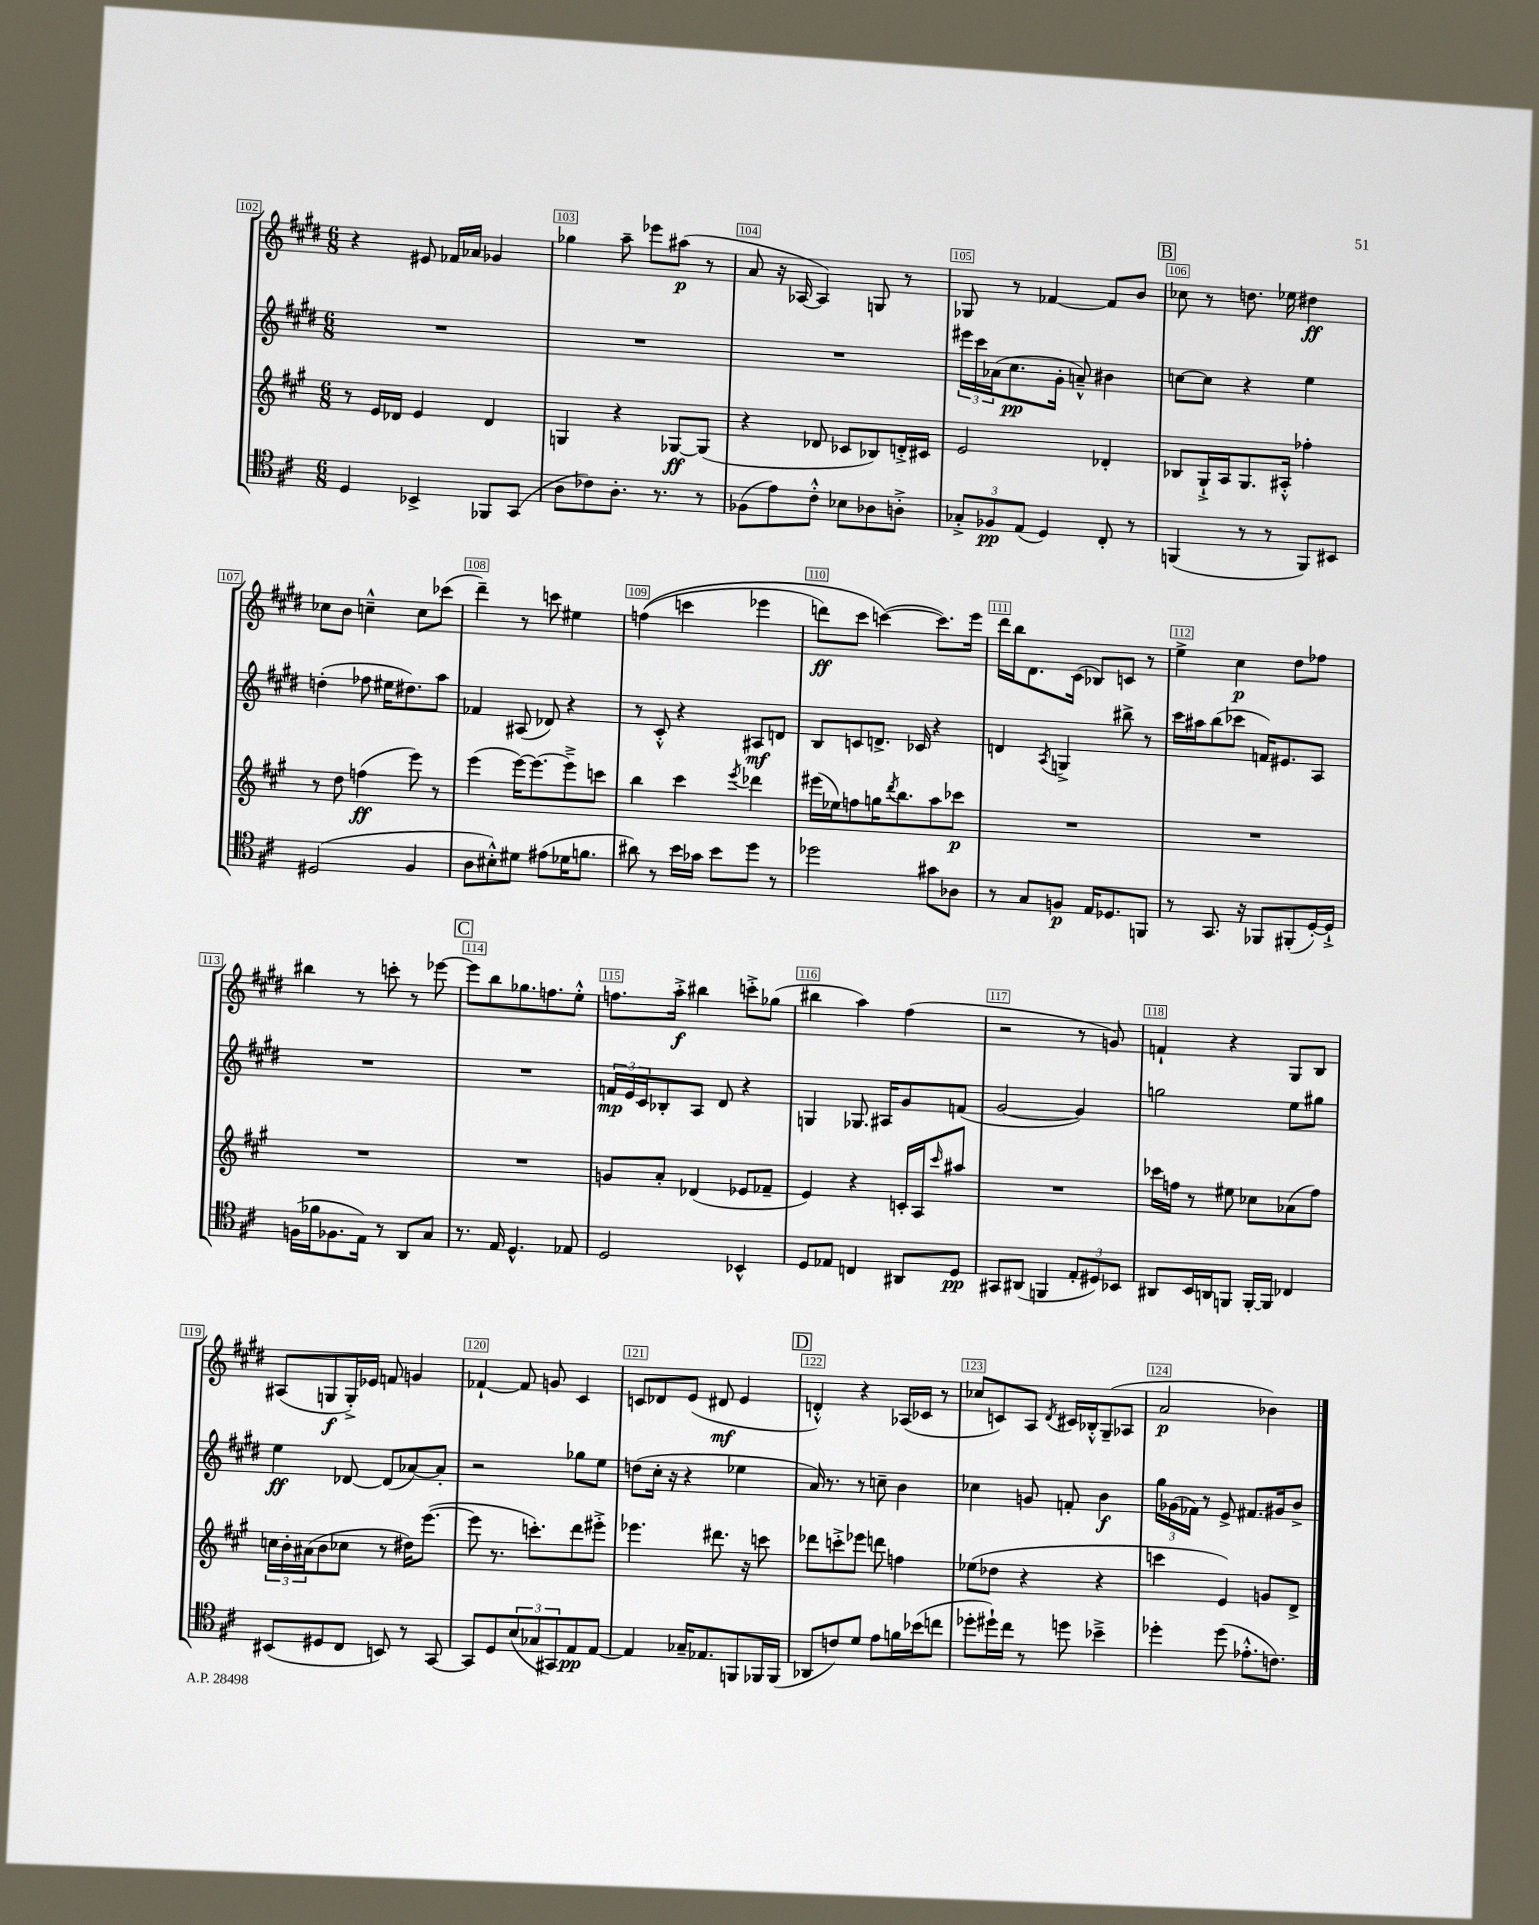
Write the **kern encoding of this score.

**kern	**kern	**kern	**kern
*staff4	*staff3	*staff2	*staff1
*clefC4	*clefG2	*clefG2	*clefG2
*k[f#c#]	*k[f#c#g#]	*k[f#c#g#d#]	*k[f#c#g#d#]
*M6/8	*M6/8	*M6/8	*M6/8
4D/	8r	2.r	4r
.	16e/LL	.	.
.	16d-/JJ	.	.
4BB-^/	4e/	.	8e#/
.	.	.	16f-/LL
.	.	.	16a-/JJ
8FF-/L	4d-/	.	4g-/
(8GG/J	.	.	.
=	=	=	=
8A\L	4G/	2.r	4gg-\
8c-\)	.	.	.
8.A'\J	4r	.	8aa~\
.	.	.	8eee-\L
8.r	.	.	.
.	[8G-/L	.	(8aa#\J
8r	(8G-/]J	.	8r
=	=	=	=
(8F-\L	4r	2.r	8a/
8e\)	.	.	16r
.	.	.	[16A-/
8c#'^^\J	8d-/	.	4A-/])
8B-\L	8c-/L	.	.
8A-\	8B-/)	.	8G/
8A'^\J	16d'^/L	.	8r
.	16c#/JJ	.	.
=	=	=	=
12G-'^/L	2e/	24eee#\LL	8G-/
.	.	24ccc#\	.
12F-/	.	(24a-\J	.
.	.	8.cc#\	8r
(12E/J	.	.	.
4D/)	.	.	[4f-/
.	.	16g#'\Jk	.
.	.	8a~^^/)	.
8C#'/	4d-'/	4b#\	8f-/]L
8r	.	.	8b/J
=	=	=	=
(4FF/	8B-/L	[8cc\L	8cc-\
.	16G#`^/L	8cc\]J	8r
.	16A/J	.	.
8r	8.G#/	4r	8.dd\
8r	.	.	.
.	16A#'^^/Jk	.	16ee-\
8FF/L)	4ff-'\	4ee\	4dd#\
8BB#/J	.	.	.
=	=	=	=
(2D#/	8r	(4dd'\	8cc-\L
.	8dd\	.	8b\J
.	(4ff\	8ff-\	4cc~^^\
.	.	16ee#\LK	.
.	.	8.dd#\)	.
4F#/	8eee\)	.	8cc\L
.	8r	8aa\J	(8ccc-\J
=	=	=	=
8A\L	(4eee\	4f-/	4ddd#~\)
8B#'^^\)	.	.	.
8d#\J	[16eee\LK)	(8A#/	8r
.	8.eee\_	.	.
(8e#\L	.	8d-/)	8ccc\
16d-\K	8eee~^\]	4r	4ee#\
8.f\J	.	.	.
.	8ccc\J	.	.
=	=	=	=
8a#\)	4bb\	8r	&((4ff\
8r	.	8c#'^^/	.
16b\LL	4ccc#\	4r	4ccc\
16g-\JJ	.	.	.
8b\L	.	.	.
.	8qeee/	.	.
8dd\J	4ddd-\	8A#/L	4eee-\
8r	.	8d/J	.
=	=	=	=
2dd-\	(16eee#\LL	8B/L	8ddd\L)
.	16ee-\J)	.	.
.	8ff\	8c/	8ccc#\J
.	16gg\K	8.d^/J	([4ccc\&)
.	8qddd/	.	.
.	8.bb\	.	.
.	.	16c-/	.
8g#\L	8aa\	4r	8.ccc\]L)
8A-\J	8ccc-\J	.	.
.	.	.	16eee\Jk
=	=	=	=
8r	2.r	4d/	16ddd#\LL
.	.	.	16bb\J
8G/L	.	.	8.d#\
.	.	8qA/	.
8F/J	.	4G^/	.
.	.	.	(16c#\Jk
16E/LK	.	.	8B-/L)
8.D-/	.	.	.
.	.	8bb#^\	8c/J
8FF/J	.	8r	8r
=	=	=	=
8r	2.r	16ccc#\LL	4ee^\
.	.	16aa#\J	.
8.GG/	.	(8bb\	.
.	.	8ccc-\J	4cc#\
16r	.	.	.
8FF-/L	.	16f/LK)	.
.	.	8.e#/	.
(8FF#'/	.	.	8dd#\L
[16D'/L)	.	8A/J	8ff-\J
16D`^/]JJ	.	.	.
=	=	=	=
(16F\LL	2.r	2.r	4bb#\
16f-\J	.	.	.
8.F-\	.	.	.
.	.	.	8r
16E\Jk)	.	.	.
8r	.	.	8ccc'\
8AA/L	.	.	8r
8G/J	.	.	[8eee-\
=	=	=	=
8.r	2.r	2.r	8eee-\]L
.	.	.	8bb\
16E/	.	.	.
4.D^^/	.	.	8.gg-\
.	.	.	8.ff\
8E-/	.	.	8ee'^^\J
=	=	=	=
2D/	8g/L	24f/LL	8.ff\L
.	.	24e/	.
.	.	24c#/J	.
.	8a'/J	8B-'/	.
.	.	.	16aa'^\Jk
.	(4d-/	8A/J	4bb#\
.	.	8d#/	.
4BB-^^/	8e-/L	4r	8ccc'^\L
.	8f-~/J	.	(8gg-\J
=	=	=	=
8D/L	4e/)	4G/	4bb#\
8E-/J	.	.	.
4C/	4r	8.G-/	4aa\)
.	.	16A#/LK	.
8AA#/L	16c'/LL	8g#/	(4ff#\
.	16A/J	.	.
.	16qqccc#/	.	.
8D/J	8aa#/J	(8f/J	.
=	=	=	=
8GG#/L	2.r	[2g#/	2r
(8AA#/J	.	.	.
4FF/	.	.	.
12E'/L	.	4g#/])	8r
12D#/)	.	.	.
.	.	.	8g/)
12BB-/J	.	.	.
=	=	=	=
8AA#/L	16ccc-\LL	2gg\	4f`/
.	16ff\JJ	.	.
16BB/L	8r	.	.
16AA/J	.	.	.
8FF/J	8ee#\	.	4r
[16FF'/LL	8cc-\L	.	.
16FF/]JJ	.	.	.
4C-/	(8a-\	8ee\L	8G#/L
.	8ff\J)	8gg#\J	8B/J
=	=	=	=
(8BB#/L	24cc\LL	4ee\	(8A#/L
.	24b'\	.	.
.	(24a#\J	.	.
8D#/	8b\	.	8G/
8C#/J	8cc-\J	[8d-/	16G'^/L)
.	.	.	16e-/JJ
8BB/)	8r	(8d-/]L	8f/
8r	16dd#\LK)	[8a-/)	4g/
.	([8.eee\J	.	.
[8GG/	.	8a-'/]J	.
=	=	=	=
8GG/]L	8eee\]	2r	[4f-`/
8D/	8.r	.	.
(12B/	.	.	8f-/]
.	8.ccc'\L)	.	.
12G-/	.	.	.
.	.	.	8g/
12GG#/)	.	.	.
8E/	8ddd\	8gg-\L	4c#/
[8E/J	8eee#'^\J	8ee\J	.
=	=	=	=
4E/]	4.eee-\	(8dd\L	8c/L
.	.	16cc#'\Jk	8d-/
.	.	16r	.
16G-~/LK	.	4r	(8e/J
8.E-/	.	.	.
.	8.ddd#\	.	8d#/
8FF/	.	4ee-\	4e/
.	16r	.	.
16FF-/L	8ccc\	.	.
(16FF-/JJ	.	.	.
=	=	=	=
8AA-/L	8ddd-\L	16a/)	4d'^^/)
.	.	8.r	.
8c/)	8ccc'^\	.	.
8d/J	8eee-\J	8r	4r
8e\L	8ddd\	8cc~\	.
16f\L	4ff\	4b\	(16A-/LL
(16b-\J	.	.	16c-/JJ
8cc\J	.	.	8r
=	=	=	=
8dd-'\L	(8ee-\L	4cc-\	8cc-/L
16dd#`\L)	8dd-\J	.	8c/)
16cc#\JJ	.	.	.
8r	4r	8g/	8A/J
.	.	.	8qd#/
8dd\	.	8f'/	16c#/LL
.	.	.	16B-'^^/J
4b-~^\	4r	4b\	(8G#~/
.	.	.	8A-/J
=	=	=	=
4dd-'\	4ccc\	24gg#\LL	2a/
.	.	(24g-\	.
.	.	24f-\JJ)	.
.	.	8r	.
(8dd-\	4e/)	8e^/	.
8.e-'^^\L	.	8.f#/L	.
.	8g/L	.	4b-\)
8.c\J)	.	16g#/k	.
.	8d^/J	8b^/J	.
==	==	==	==
*-	*-	*-	*-
